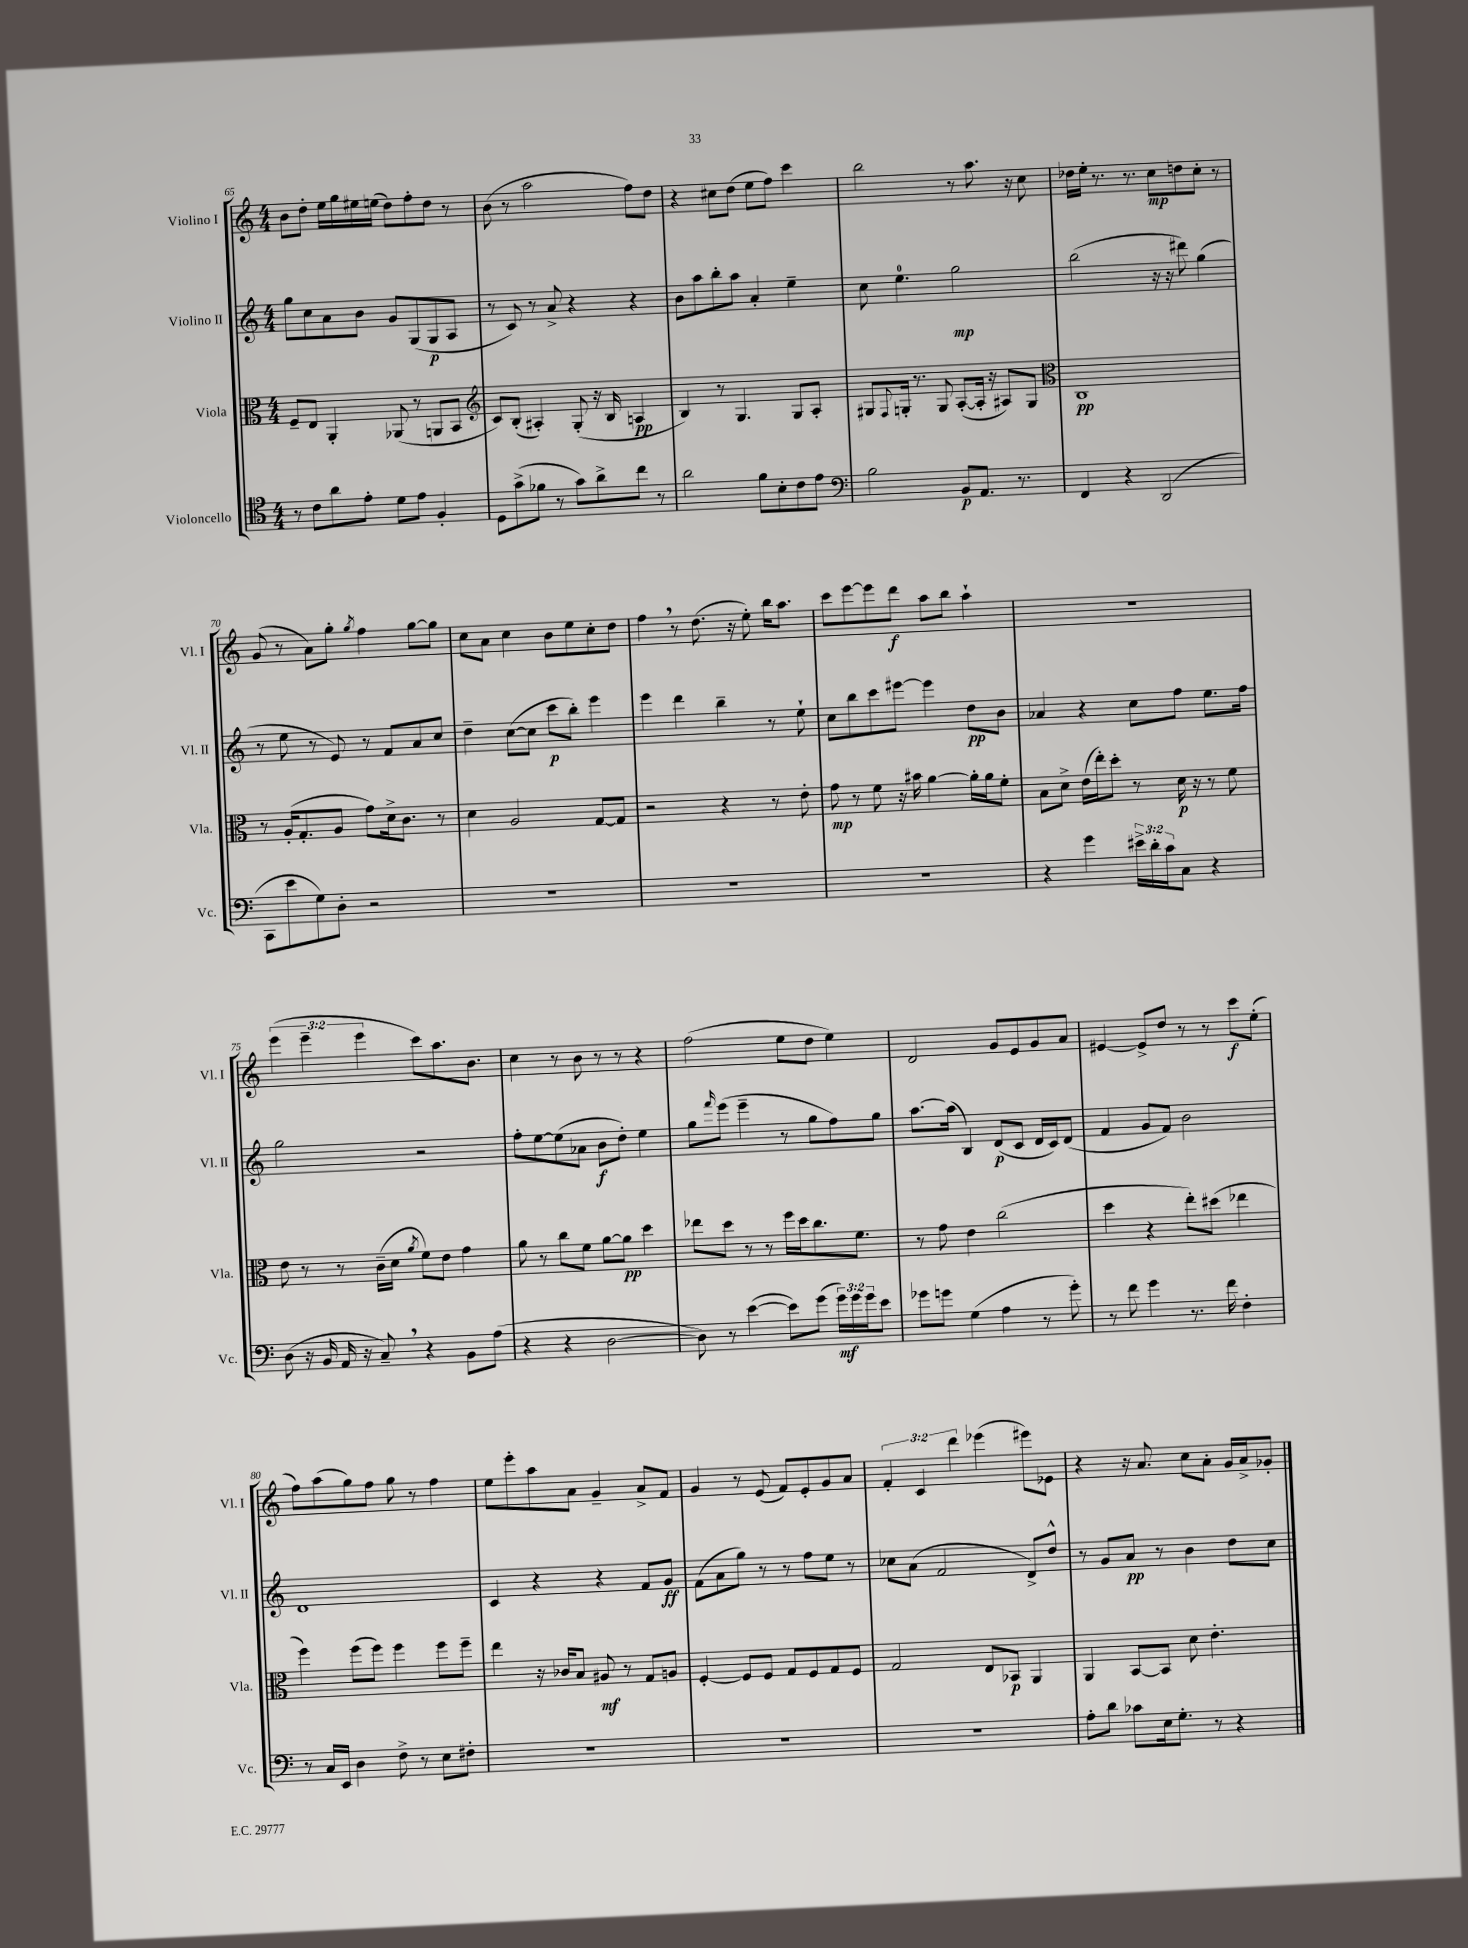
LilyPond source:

<<
\new StaffGroup <<
\new Staff = "s0" \with { instrumentName = "Violino I" shortInstrumentName = "Vl. I" } {
    \clef treble \key c \major \numericTimeSignature \time 4/4 \override Staff.TupletNumber.text = #tuplet-number::calc-fraction-text
    b'8 d''8-. e''16 g''16 eis''16 e''16( d''8) f''8-. d''8 r8 |
    b'8( r8 a''2 f''8) d''8 |
    r4 cis''8 d''8( e''8 f''8) c'''4 |
    b''2 r8 a''8. r16 c''8 |
    des''16 e''16-. r8. r8. c''8\mp d''8 c''8-. r8 |
    g'8( r8 a'8) g''8-. \acciaccatura { g''8 } f''4 g''8~ g''8 |
    c''8 a'8 c''4 b'8 e''8 c''8-. d''8 |
    f''4 \breathe r8 d''8.( r16 e''8-.) b''16 a''8. |
    c'''8 e'''8~ e'''8 d'''8\f a''8 b''8 a''4-! |
    R1 |
    \tuplet 3/2 { e'''4( e'''4-- e'''4 } c'''8) a''8. b'8. |
    c''4 r8 b'8 r8 r8 r4 |
    f''2( e''8 d''8 e''4) |
    d'2 g'8 e'8 g'8 a'8 |
    eis'4~ eis'8-> d''8 r8 r8 c'''8\f e''8-.( |
    f''8) a''8( g''8) f''8 g''8 r8 f''4 |
    e''8 e'''8-. a''8 a'8 g'4-- a'8-> f'8 |
    g'4 r8 e'8( f'8) e'8-. g'8 a'8 |
    \tuplet 3/2 { f'4-. c'4 d'''4 } ees'''4( eis'''8) ees'8 |
    r4 r16 a'8. c''8 a'8-. g'16 a'16-> ges'8-. \bar "|." |
}
\new Staff = "s1" \with { instrumentName = "Violino II" shortInstrumentName = "Vl. II" } {
    \clef treble \key c \major \numericTimeSignature \time 4/4
    g''8 c''8 a'8 b'8 g'8 g8( g8\p a8 |
    r8 c'8) r8 a'8-> r4 r4 |
    b'8 a''8 b''8-. a''8 a'4-. e''4-- |
    c''8 e''4.-0 g''2\mp |
    b''2( r16 r16 dis'''8) g''4( |
    r8 e''8 r8 e'8) r8 f'8 a'8 c''8 |
    d''4-- c''8~( c''8 c'''8\p b''8-.) e'''4 |
    e'''4 d'''4 b''4-- r8 e''8-! |
    c''8 b''8 c'''8 eis'''8~ eis'''4 d''8\pp b'8 |
    aes'4 r4 c''8 f''8 e''8. f''16 |
    g''2 r2 |
    f''8-. e''8~ e''8( aes'8 b'8\f d''8-.) e''4 |
    g''8 \grace { f'''16 } e'''8( e'''4-- r8 g''8 f''8) g''8 |
    a''8.~ a''16( b4) d'8\p( c'8 d'16 c'16) d'8( |
    f'4 g'8 f'8) b'2 |
    d'1 |
    c'4 r4 r4 f'8 g'8\ff |
    f'8( a'8 g''8) r8 r8 f''8 e''8 r8 |
    ces''8 a'8( f'2 d'8->) d''8-^ |
    r8 g'8 a'8\pp r8 b'4 d''8 c''8 \bar "|." |
}
\new Staff = "s2" \with { instrumentName = "Viola" shortInstrumentName = "Vla." } {
    \clef alto \key c \major \numericTimeSignature \time 4/4
    f8-- e8 a,4-. aes,8( r8 a,8 b,8 |
    \clef treble c'8) b8-.( ais4-.) g8-.( r16 b16 a4\pp |
    b4) r8 g4. g8 a8-. |
    gis8 \appoggiatura { f8 } g16-. r8. g8 a8~-.( a16-. r16 ais8) g8 |
    \clef alto c1\pp |
    r8 a16-.( g8.-. a8 g'8) d'16-> c'8. r8 |
    d'4 a2 g8~ g8 |
    r2 r4 r8 e'8-. |
    g'8\mp r8 f'8 r16 bis'16 a'4~ a'16-. a'16 f'8-. |
    b8 d'8-> e'16( e''16-.) d''8-. r8 d'16\p r16 r8 f'8 |
    e'8 r8 r8 c'16--( d'16 \acciaccatura { a'8 } f'8) e'8 g'4 |
    a'8 r8 c''8 f'8 a'8~ a'8\pp d''4 |
    ees''8 d''8 r8 r8 f''16 d''16 c''8. f'8. |
    r8 g'8 e'4 c''2( |
    d''4 r4 e''8-.) dis''8( ees''4 |
    f''4) f''8( f''8) f''4 f''8 f''8-- |
    e''4 r16 ces'16 b8 ais8\mf r8 g8 a8 |
    f4~-. f8 f8 g8 f8 g8 f8 |
    g2 e8 bes,8\p a,4 |
    a,4 b,8~ b,8 d'8 e'4.-. \bar "|." |
}
\new Staff = "s3" \with { instrumentName = "Violoncello" shortInstrumentName = "Vc." } {
    \clef tenor \key c \major \numericTimeSignature \time 4/4 \override Staff.TupletNumber.text = #tuplet-number::calc-fraction-text
    r8 c'8 a'8 e'8-. d'8 e'8 f4-. |
    d8 g'8->( fes'8 r8 g'8) a'8-> c''8 r8 |
    a'2 f'8 b8-. c'8 e'8 |
    \clef bass b2 b,8\p a,8. r8. |
    f,4 r4 d,2( |
    c,8 e'8 g8) d8-. r2 |
    R1 |
    R1 |
    R1 |
    r4 g'4 \tuplet 3/2 { eis'16-> d'16-. c'16 } c8 r4 |
    d8( r16 b,16 a,16 r16 c8--) \breathe r4 b,8 a8( |
    r4 r4 d2~ |
    d8) r8 e'4~( e'8) g'8( \tuplet 3/2 { g'16\mf) g'16 g'16 } e'8 |
    ges'8 g'8 g4( a4 r8 g'8-.) |
    r8 f'8 g'4 r8. f'16 f4-. |
    r8 c16 e,16 d4 f8-> r8 e8 fis8-. |
    R1 |
    R1 |
    R1 |
    a8-. d'8 ces'8 e16 g8.-. r8 r4 \bar "|." |
}
>>
>>
\layout { \context { \Score currentBarNumber = #65 } }
